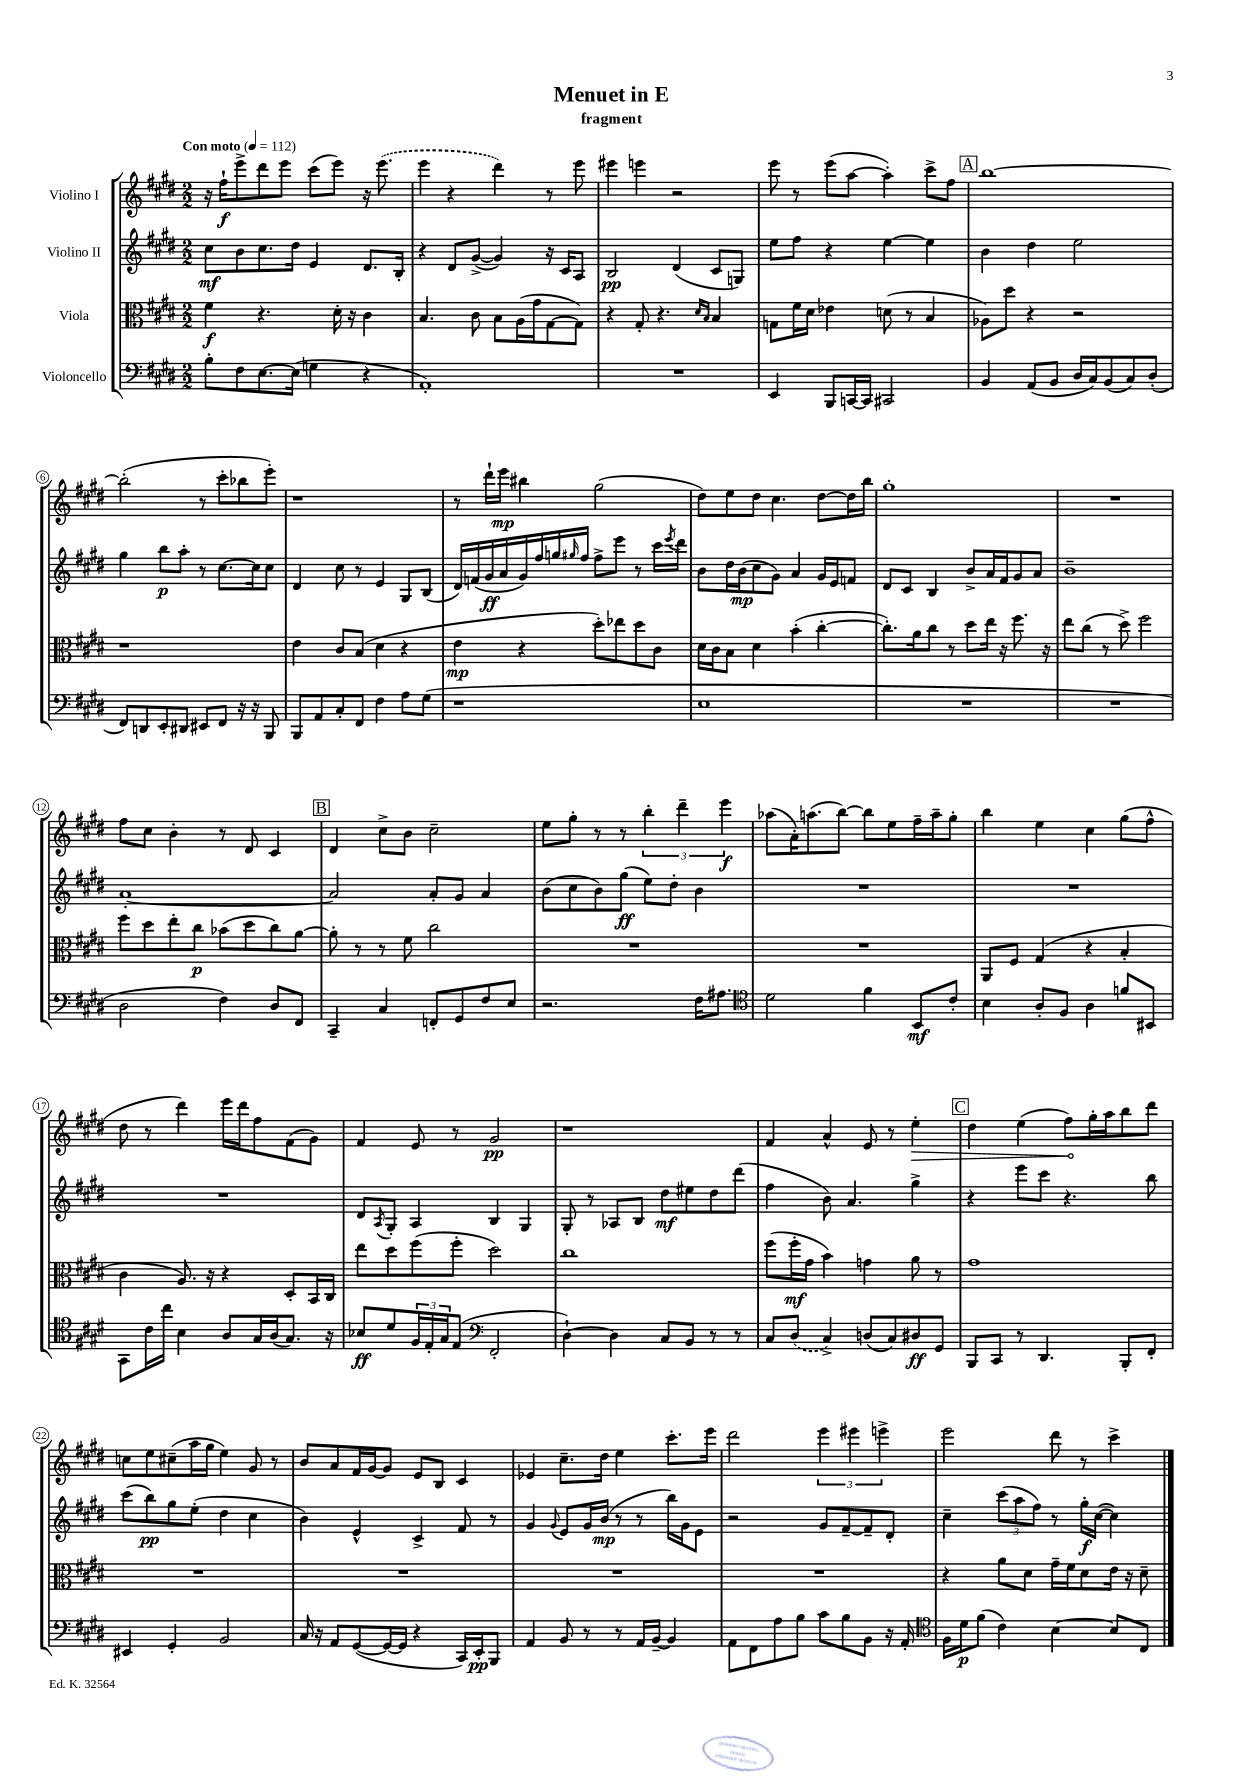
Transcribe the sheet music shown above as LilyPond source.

\header { title = "Menuet in E" subtitle = "fragment" }
<<
\new StaffGroup <<
\new Staff = "s0" \with { instrumentName = "Violino I" } {
    \clef treble \key e \major \numericTimeSignature \time 2/2 \tempo "Con moto" 4 = 112
    r16 fis''16-!\f e'''8-> dis'''8 e'''8 cis'''8( e'''8) r16 \once \slurDashed e'''8.( |
    e'''4 r4 dis'''4) r8 e'''8 |
    eis'''4 e'''4 r2 |
    e'''8 r8 e'''8( a''8~ a''4-.) cis'''8-> fis''8 |
    \mark \markup { \box "A" } b''1~ |
    b''2-.( r8 cis'''8-. bes''8 e'''8-.) |
    r1 |
    r8 dis'''16-! e'''16\mp bis''4 gis''2( |
    dis''8) e''8 dis''8 cis''4. dis''8~ dis''16 b''16 |
    gis''1-. |
    R1 |
    fis''8 cis''8 b'4-. r8 dis'8 cis'4 |
    \mark \markup { \box "B" } dis'4 cis''8-> b'8 cis''2-- |
    e''8 gis''8-. r8 r8 \tuplet 3/2 { b''4-. dis'''4-- e'''4\f } |
    aes''8( a'16-.) a''8.( b''8~) b''8 e''8 fis''16-- a''16-- gis''8-. |
    b''4 e''4 cis''4 gis''8( fis''8-^ |
    dis''8 r8 dis'''4) e'''16 dis'''16 fis''8 fis'8( gis'8) |
    fis'4 e'8 r8 gis'2\pp |
    r1 |
    fis'4 a'4-^ e'8 r8 \once \override Hairpin.circled-tip = ##t e''4-.\> |
    \mark \markup { \box "C" } dis''4 e''4( fis''8\!) gis''16-. a''16 b''8 dis'''8 |
    c''8 e''8 cis''8--( a''16 gis''16 e''4) gis'8 r8 |
    b'8 a'8 fis'16 gis'16~ gis'8 e'8 b8 cis'4 |
    ees'4 cis''8.-- dis''16 e''4 cis'''8.-. e'''16 |
    dis'''2 \tuplet 3/2 { e'''4 eis'''4 e'''4-> } |
    e'''2 dis'''8 r8 cis'''4-> \bar "|." |
}
\new Staff = "s1" \with { instrumentName = "Violino II" } {
    \clef treble \key e \major \numericTimeSignature \time 2/2
    cis''8\mf b'8 cis''8. dis''16 e'4 dis'8. b16-. |
    r4 dis'8 gis'8~->( gis'4) r16 cis'16 a8 |
    b2\pp dis'4( cis'8 g8) |
    e''8 fis''8 r4 e''4~ e''4 |
    \mark \markup { \box "A" } b'4 dis''4 e''2 |
    gis''4 b''8\p a''8-. r8 cis''8.~ cis''16 cis''8 |
    dis'4 cis''8 r8 e'4 gis8 b8( |
    dis'16) f'16( gis'16\ff a'16 gis'16) fis''16 g''16 \grace { gis''16 } fis''16 fis''8-> e'''8 r8 cis'''16 \acciaccatura { e'''8 } dis'''16 |
    b'8 dis''16 b'16\mp( cis''8 gis'8) a'4 gis'16 e'16 f'8 |
    dis'8 cis'8 b4 b'8-> a'16 fis'16 gis'8 a'8 |
    b'1-- |
    a'1~-. |
    \mark \markup { \box "B" } a'2 a'8-. gis'8 a'4 |
    b'8( cis''8 b'8) gis''8\ff( e''8) dis''8-. b'4 |
    R1 |
    R1 |
    R1 |
    dis'8 \acciaccatura { a8 } gis8-. a4 b4 gis4 |
    gis8-. r8 aes8 b8 dis''8\mf eis''8 dis''8 dis'''8( |
    fis''4 b'8) a'4. gis''4-> |
    \mark \markup { \box "C" } r4 e'''8 cis'''8 r4. b''8 |
    cis'''8( b''8\pp) gis''8 e''8-.( dis''4 cis''4 |
    b'4) e'4-^ cis'4-> fis'8 r8 |
    gis'4 \appoggiatura { gis'8 } e'8 gis'16 b'16\mp( r8 r8 b''16) gis'16 e'8 |
    r2 gis'8 fis'8~-- fis'8-- dis'8-. |
    cis''4-- \tuplet 3/2 { cis'''8( a''8 fis''8) } r8 gis''16-.\f cis''16~( cis''4) \bar "|." |
}
\new Staff = "s2" \with { instrumentName = "Viola" } {
    \clef alto \key e \major \numericTimeSignature \time 2/2
    fis'4\f r4. dis'16-. r16 cis'4 |
    b4. cis'8 b8 a16( gis'16 gis8~ gis8) |
    r4 gis8-. r4. \grace { dis'16 b16 } b4 |
    g8 fis'16 dis'16 ees'4 d'8( r8 b4 |
    \mark \markup { \box "A" } aes8) dis''8 r4 r2 |
    r1 |
    e'4 cis'8 b8( dis'4 r4 |
    e'4\mp r4 dis''8-.) ees''8 dis''8 cis'8 |
    dis'16 cis'16 b8 dis'4 b'4-.( cis''4~-. |
    cis''8.-.) a'16 cis''8 r8 dis''8 e''16 r16 fis''8. r16 |
    e''8 cis''8( r8 dis''8->) fis''2 |
    fis''8 dis''8 e''8-. cis''8\p bes'8( dis''8 cis''8) a'8~ |
    \mark \markup { \box "B" } a'8-. r8 r8 fis'8 cis''2 |
    R1 |
    R1 |
    a,8 fis8 gis4( r4 b4-. |
    cis'4 a8.) r16 r4 dis8-. b,16 cis16 |
    e''8 dis''8 fis''8( fis''8-. dis''2) |
    cis''1 |
    fis''8( fis''16-.\mf gis'16 b'4) g'4 a'8 r8 |
    \mark \markup { \box "C" } gis'1 |
    R1 |
    R1 |
    R1 |
    R1 |
    r4 a'8 dis'8 gis'16-- fis'16 dis'8 e'16 r16 dis'8-- \bar "|." |
}
\new Staff = "s3" \with { instrumentName = "Violoncello" } {
    \clef bass \key e \major \numericTimeSignature \time 2/2
    b8-. fis8 e8.~ e16( g4 r4 |
    a,1-.) |
    R1 |
    e,4 b,,8 c,16~ c,16 cis,2 |
    \mark \markup { \box "A" } b,4 a,8( b,8 dis16 cis16) b,8( cis8) dis8-.( |
    fis,8) d,8 e,8-. dis,8 eis,8 fis,8 r16 r16 b,,8 |
    b,,8 a,8 cis8-. fis,8 fis4 a8 gis8( |
    r1 |
    e1 |
    R1 |
    R1 |
    dis2 fis4) dis8 fis,8 |
    \mark \markup { \box "B" } cis,4-- cis4 f,8-. gis,8 fis8 e8 |
    r2. fis16 ais8. |
    \clef tenor dis'2 fis'4 b,8\mf cis'8-. |
    b4 a8-. fis8 a4 f'8 bis,8 |
    gis,8 cis'16 cis''16 b4 a8 gis16 a16( gis8.) r16 |
    bes8\ff dis'8 \tuplet 3/2 { fis16 e16-. gis16 } e8( \clef bass fis,2-. |
    dis4~-!) dis4 cis8 b,8 r8 r8 |
    cis8 \once \slurDashed dis8( cis4->) d8( cis8) dis8\ff gis,8 |
    \mark \markup { \box "C" } b,,8 cis,8 r8 dis,4. b,,8-. fis,8-. |
    eis,4 gis,4-. b,2 |
    cis16 r16 a,8 gis,8~( gis,16~ gis,16 r4 cis,16) e,16-.\pp b,,8 |
    a,4 b,8 r8 r8 a,16 b,16~-- b,4 |
    a,8 fis,8 a8 b8 cis'8 b8 b,8 r16 a,16-. |
    \clef tenor fis16 dis'16\p fis'8( cis'4) b4~ b8 cis8 \bar "|." |
}
>>
>>
\layout { \context { \Score \override BarNumber.stencil = #(make-stencil-circler 0.1 0.3 ly:text-interface::print) } }
